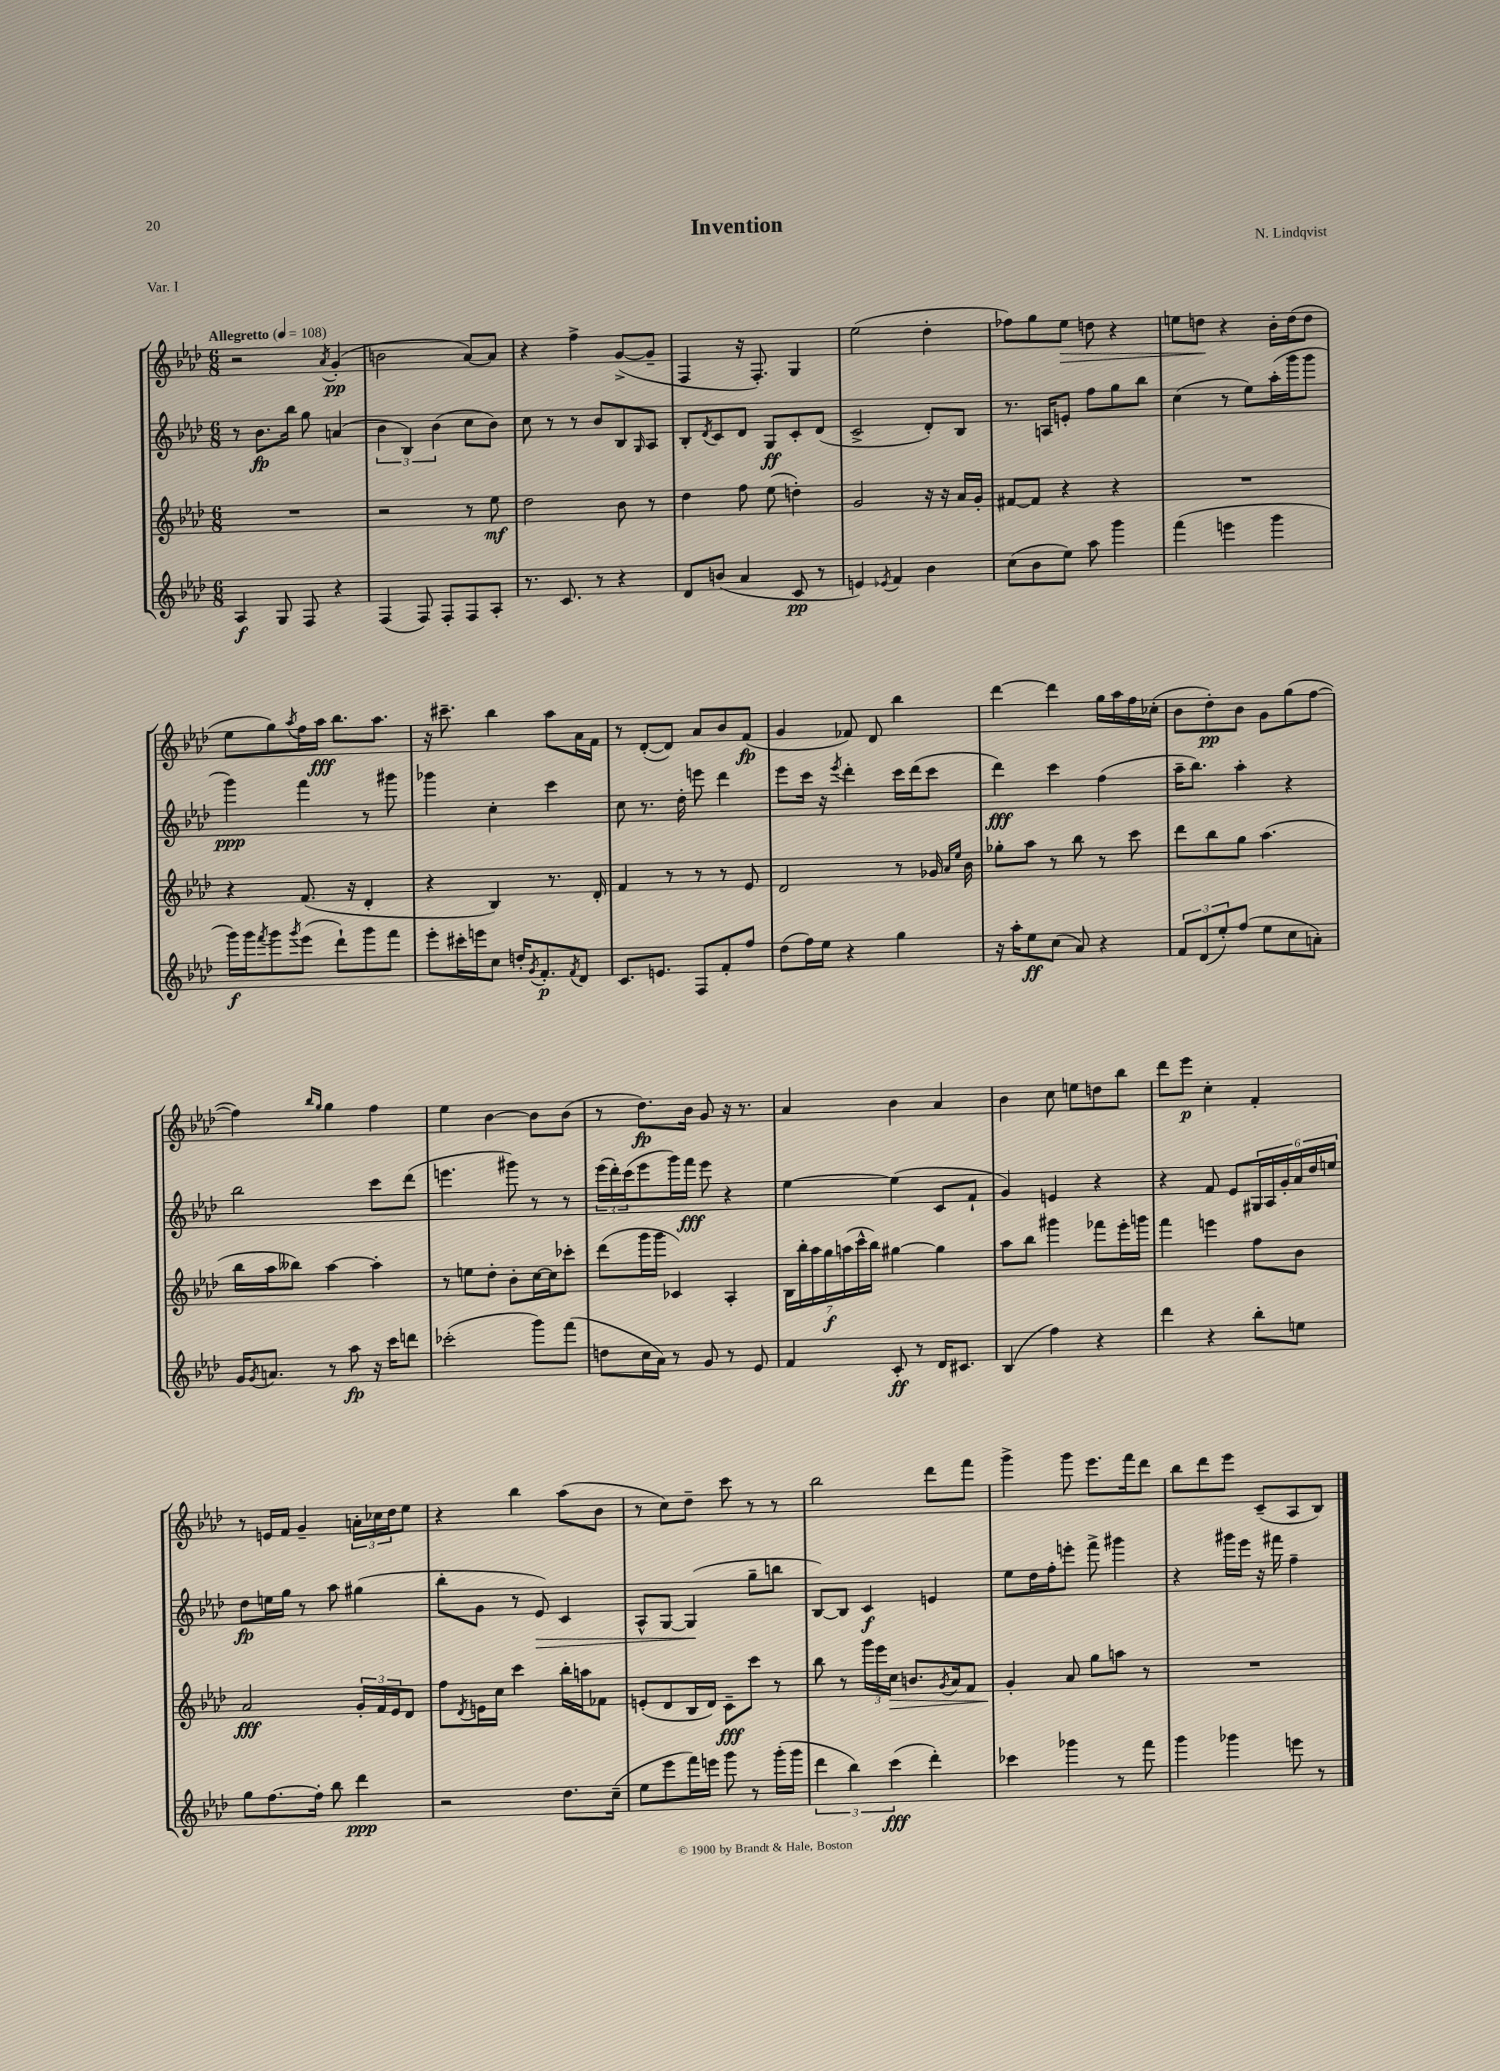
\header { title = "Invention" composer = "N. Lindqvist" piece = "Var. I" }
<<
\new StaffGroup <<
\new Staff = "s0" {
    \clef treble \key aes \major \numericTimeSignature \time 6/8 \tempo "Allegretto" 4 = 108
    r2 \acciaccatura { aes'8 } g'4-.\pp( |
    b'2 aes'8~) aes'8 |
    r4 f''4-> g'8~->( g'8-- |
    f4 r16 f8.-.) g4 |
    ees''2( des''4-. |
    fes''8) g''8 ees''8\> d''8 r4 |
    e''8 d''8\! r4 bes'16-. d''16( d''8 |
    ees''8 g''8) \acciaccatura { aes''8 } f''16 aes''16\fff bes''8. aes''8. |
    r16 cis'''8.-- bes''4 aes''8 aes'16 f'16 |
    r8 des'8~-.( des'8) aes'8 bes'8 f'8\fp( |
    g'4 fes'8) des'8 bes''4 |
    des'''4~ des'''4 g''16 aes''16 f''16 ces''16-.( |
    bes'8 des''8-.\pp) bes'8 g'8 g''8( f''8~ |
    f''4) \grace { bes''16 g''16 } g''4 f''4 |
    ees''4 bes'4~ bes'8 bes'8( |
    r8 des''8.\fp) bes'16 g'8 r16 r8. |
    aes'4 bes'4 aes'4 |
    bes'4 c''8 e''8 d''8 bes''8 |
    des'''8 ees'''8\p c''4-. f'4-. |
    r8 e'16 f'16 g'4-- \tuplet 3/2 { a'16-. ces''16 des''16 } ees''8 |
    r4 bes''4 aes''8( bes'8 |
    r8 c''8) des''8-- c'''8 r8 r8 |
    bes''2 des'''8 f'''8 |
    g'''4-> g'''8 ees'''8. f'''16 des'''8 |
    bes''8 des'''8 ees'''8 c'8--( aes8 bes8) \bar "|." |
}
\new Staff = "s1" {
    \clef treble \key aes \major \numericTimeSignature \time 6/8
    r8 bes'8.\fp bes''16 g''8 a'4( |
    \tuplet 3/2 { bes'4 bes4) bes'4( } c''8 bes'8) |
    c''8 r8 r8 bes'8 bes8 \grace { g16 } aes8 |
    bes8-. \acciaccatura { des'8 } c'8 des'8 g8\ff c'8-. des'8( |
    c'2-> des'8-.) bes8 |
    r8. a16 e'8-. f''8 g''8 bes''8 |
    c''4( r8 ees''8) aes''16-.( g'''16 g'''8 |
    g'''4\ppp) f'''4 r8 gis'''8 |
    ges'''4 c''4-. c'''4 |
    c''8 r8. des''16-. e'''8 des'''4 |
    ees'''8 c'''16 r16 \acciaccatura { ees'''8 } des'''4-. c'''16 des'''16( c'''8 |
    des'''4\fff) c'''4 f''4( |
    aes''16-- bes''8.) aes''4-. r4 |
    bes''2 c'''8 des'''8( |
    e'''4. gis'''8) r8 r8 |
    \tuplet 3/2 { ees'''16( des'''16-.) c'''16( } ees'''8 g'''16) f'''16\fff ees'''8 r4 |
    ees''4~ ees''4( c'8 f'8-! |
    g'4) e'4 r4 |
    r4 f'8 ees'8 \tuplet 6/4 { gis16 aes16 g'16-. aes'16 des''16 e''16 } |
    des''8\fp e''16 g''16 r8 aes''8 gis''4( |
    bes''8-. g'8 r8 ees'8\>) c'4 |
    aes8-^ g8~ g4\!( g''8-- b''8 |
    bes8~) bes8 c'4\f e'4 |
    ees''8 des''16 f''16-. e'''8-. f'''8-> gis'''4 |
    r4 gis'''16 ees'''16 r16 fis'''16 f''4-- \bar "|." |
}
\new Staff = "s2" {
    \clef treble \key aes \major \numericTimeSignature \time 6/8
    R2. |
    r2 r8 ees''8\mf |
    des''2 bes'8 r8 |
    des''4 f''8 ees''8( d''4-.) |
    g'2 r16 r16 aes'16 g'16-. |
    fis'8~ fis'8 r4 r4 |
    R2. |
    r4 f'8.( r16 des'4-. |
    r4 bes4) r8. des'16-. |
    f'4 r8 r8 r8 ees'8 |
    des'2 r8 ges'16 \grace { aes'16 ees''16 } bes'16 |
    ges''8-. aes''8 r8 bes''8 r8 c'''8 |
    des'''8 bes''8 g''8 aes''4.( |
    bes''16 aes''16 beses''8) aes''4~ aes''4-. |
    r8 e''8 des''8-. bes'8-. c''16~ c''16 ces'''8-. |
    des'''8( g'''16 g'''16 ces'4) aes4-. |
    \tuplet 7/4 { bes16 bes''16-. aes''16 g''16\f a''16( c'''16-^ bes''16) } gis''4~ gis''4 |
    aes''8 bes''8 gis'''4 fes'''8 ees'''16-. g'''16 |
    f'''4 e'''4 f''8 bes'8 |
    aes'2\fff \tuplet 3/2 { g'16-. f'16 ees'16 } des'8 |
    f''8 \acciaccatura { des'8 } e'16 c''16 c'''4 bes''16-. a''16 fes'8 |
    e'8-.( des'8 bes16 des'16) c'8--\fff c'''8 r8 |
    bes''8 r8 \tuplet 3/2 { g'''16 ees'''16 c''16\> } b'8. \acciaccatura { g'8 } aes'16 f'8 |
    g'4-.\! aes'8 g''8 a''8 r8 |
    R2. \bar "|." |
}
\new Staff = "s3" {
    \clef treble \key aes \major \numericTimeSignature \time 6/8
    aes4\f g8 f8 r4 |
    f4( f8) f8-. f8 aes8-. |
    r8. c'8. r8 r4 |
    des'8 b'8( aes'4 c'8\pp r8 |
    e'4) \acciaccatura { ees'8 } f'4 bes'4 |
    c''8( bes'8 ees''8) aes''8 g'''4 |
    f'''4( e'''4 g'''4 |
    g'''16\f) g'''16 \acciaccatura { f'''8 } g'''8 \acciaccatura { g'''8 } ees'''8( des'''8-!) g'''8 f'''8 |
    ees'''8-. cis'''16-. e'''16 c''8 d''16-. \acciaccatura { g'8 } f'8.-.\p \acciaccatura { f'8 } des'8 |
    c'8. e'8. f8 f'8-. f''8 |
    des''8( f''16) ees''16 r4 g''4 |
    r16 aes''16-. ees''8\ff c''8( aes'8) r4 |
    \tuplet 3/2 { f'8 des'8( ees''8-.) } f''8( ees''8 c''8 a'8-.) |
    g'16 \acciaccatura { g'8 } a'8. r8 aes''8\fp r16 c'''16 d'''8 |
    ces'''2-.( g'''8) f'''8( |
    d''8 c''16 aes'16) r8 g'8 r8 ees'8 |
    f'4 c'8-.\ff r8 des'16 cis'8. |
    bes4( f''4) r4 |
    des'''4 r4 bes''8-. e''8 |
    g''8 f''8.~ f''16-. bes''8 des'''4\ppp |
    r2 des''8. c''16--( |
    ees''8 ees'''8 f'''16) e'''16 g'''8 r8 g'''16-.( g'''16 |
    \tuplet 3/2 { des'''4 bes''4) c'''4\fff( } des'''4-.) |
    ces'''4 ges'''4 r8 f'''8 |
    g'''4 ges'''4 e'''8 r8 \bar "|." |
}
>>
>>
\layout { \context { \Score \remove "Bar_number_engraver" } }
